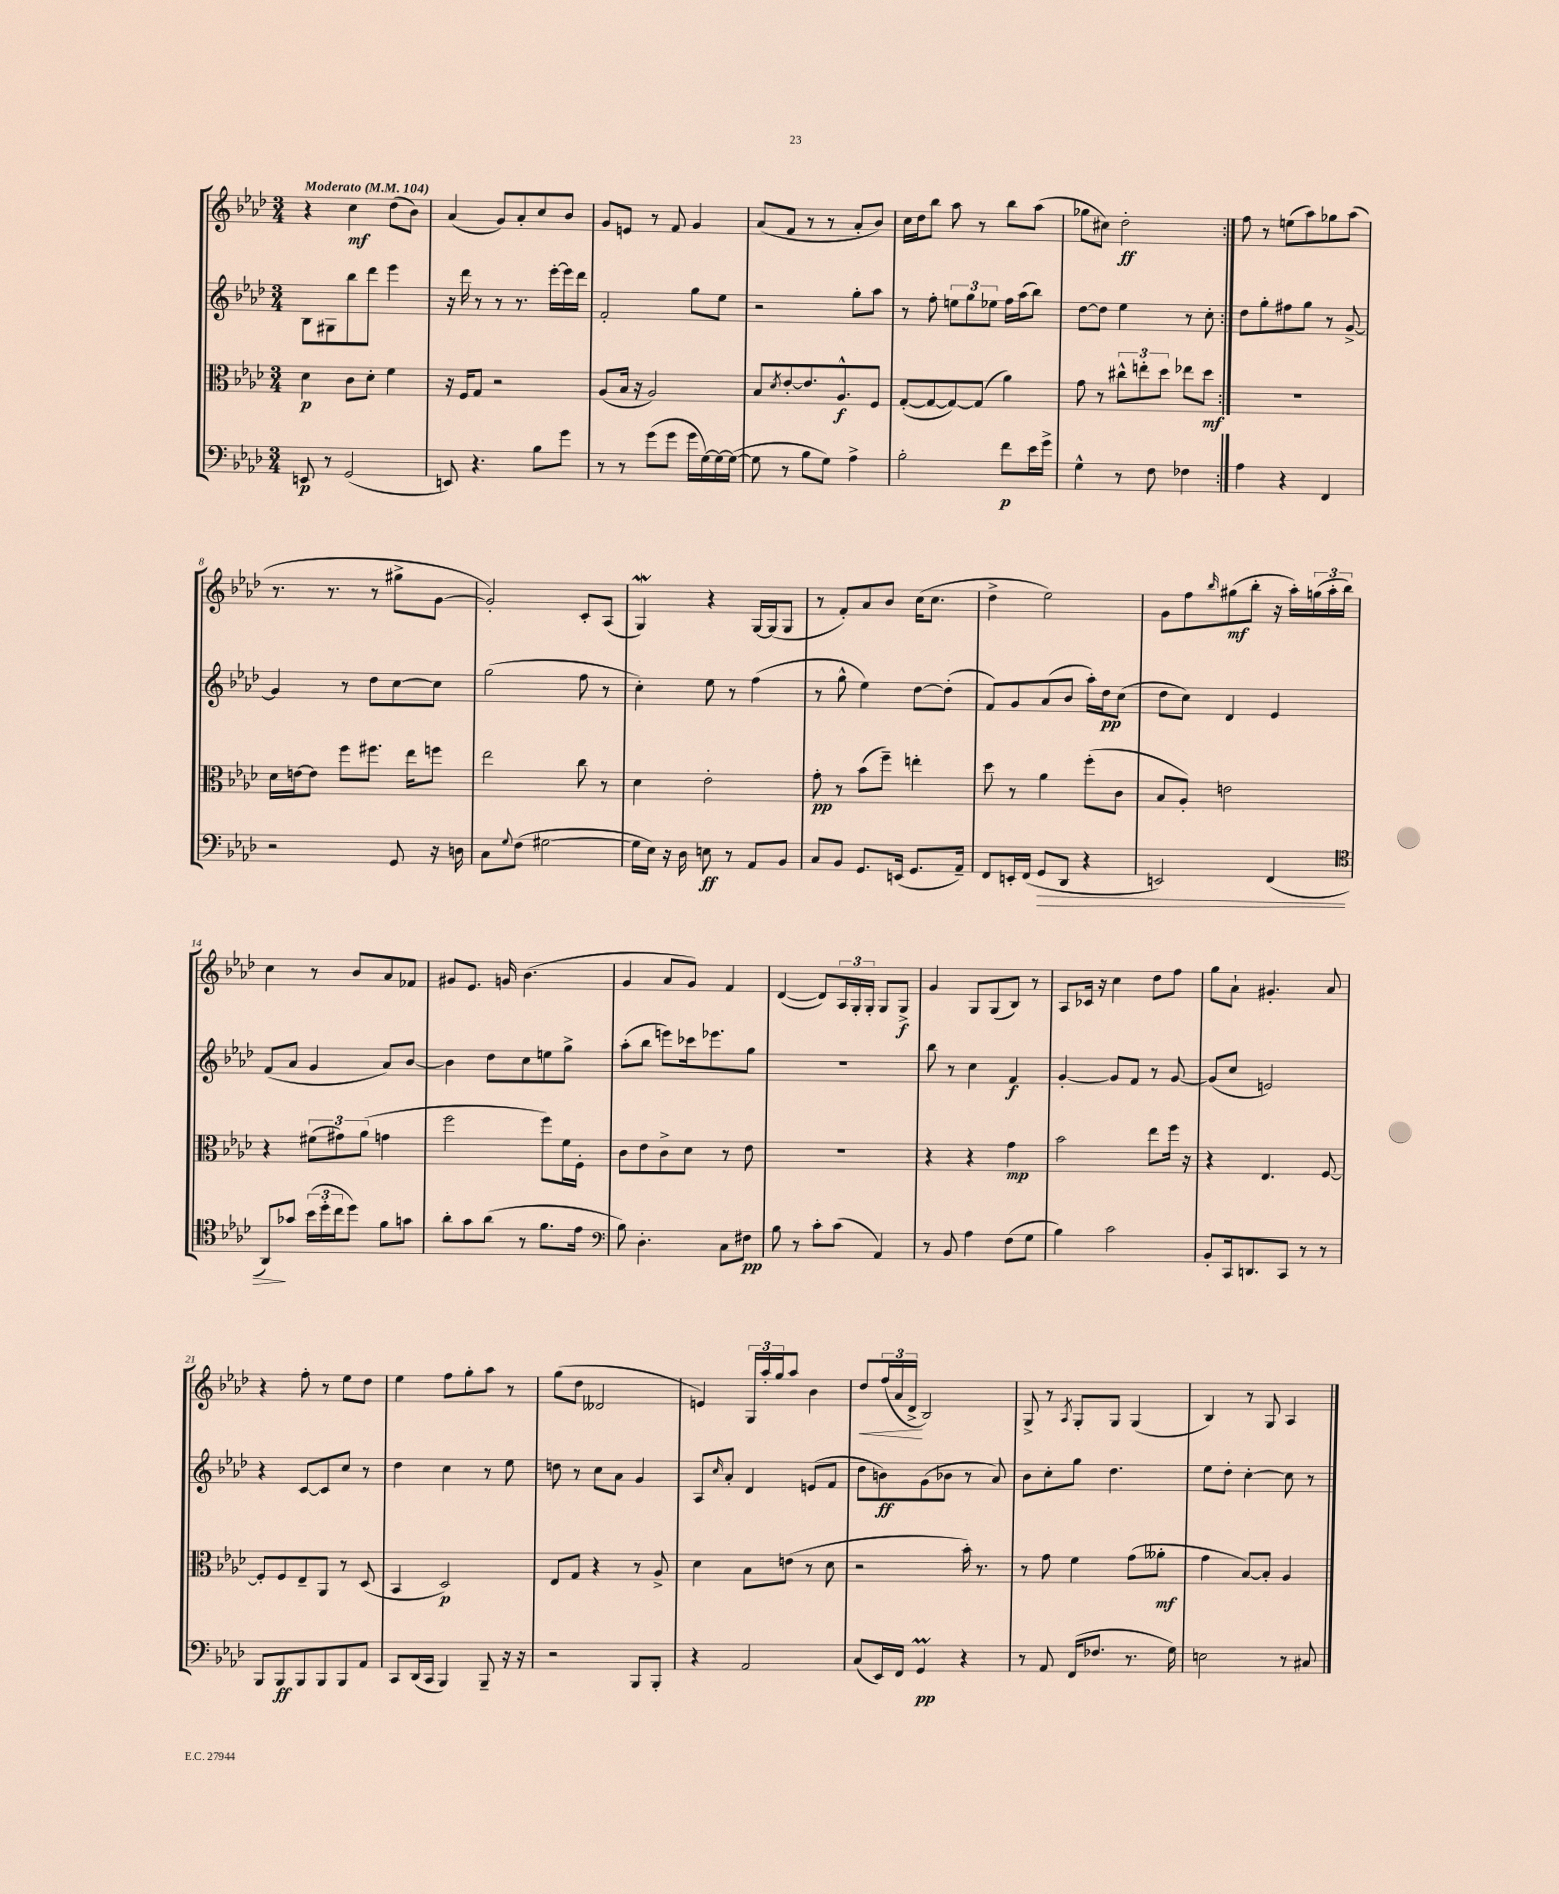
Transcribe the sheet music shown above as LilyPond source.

<<
\new StaffGroup <<
\new Staff = "s0" {
    \clef treble \key aes \major \numericTimeSignature \time 3/4 \tempo "Moderato" 4 = 104
    \repeat volta 2 { r4 c''4\mf des''8( bes'8) |
    aes'4( g'8) aes'8-. c''8 bes'8 |
    g'8 e'8 r8 f'8 g'4 |
    aes'8( f'8 r8 r8 aes'8-. bes'8) |
    c''16 des''16 bes''8 aes''8 r8 bes''8 aes''8( |
    ges''8 cis''8) des''2-.\ff | }
    f''8 r8 e''8( aes''8) ges''8 aes''8( |
    r8. r8. r8 gis''8-> g'8~ |
    g'2-.) c'8-. aes8( |
    g4\mordent) r4 g16~ g16( g8 |
    r8 f'8-.) aes'8 bes'8 c''16( c''8. |
    des''4-> ees''2) |
    g'8 f''8 \grace { bes''16 } gis''8\mf( bes''8-. r16 aes''16-.) \tuplet 3/2 { g''16( aes''16-. bes''16) } |
    c''4 r8 bes'8 aes'8 fes'8 |
    gis'8 ees'8. g'16 bes'4.( |
    g'4 aes'8 g'8) f'4 |
    des'4~( des'8) \tuplet 3/2 { aes16 g16-. g16-. } g8 g8->\f |
    g'4 g8 g8( bes8) r8 |
    aes8 ces'16 r16 c''4 des''8 f''8 |
    g''8 aes'8-! gis'4.-. aes'8 |
    r4 f''8-. r8 ees''8 des''8 |
    ees''4 f''8 g''8-. aes''8 r8 |
    g''8( des''8 deses'2 |
    e'4) \tuplet 3/2 { g16 aes''16-. g''16 } aes''8 bes'4 |
    des''8\< \tuplet 3/2 { f''16( aes'16 des'16->\! } bes2) |
    g8-> r8 \acciaccatura { aes8 } g8-. g8 g4( |
    bes4) r8 g8 aes4 \bar "|." |
}
\new Staff = "s1" {
    \clef treble \key aes \major \numericTimeSignature \time 3/4
    \repeat volta 2 { bes8 gis8 bes''8 des'''8 ees'''4 |
    r16 des'''16 r8 r8 r8. ees'''16~-. ees'''16 des'''16 |
    f'2-. g''8 ees''8 |
    r2 g''8-. aes''8 |
    r8 f''8-. \tuplet 3/2 { e''8 g''8 ees''8 } f''16 aes''16( bes''8) |
    des''8~ des''8 ees''4 r8 c''8-. | }
    des''8 g''8-. fis''8 g''8 r8 g'8~-> |
    g'4 r8 des''8 c''8~ c''8 |
    g''2( f''8 r8 |
    c''4-.) ees''8 r8 f''4( |
    r8 g''8-^ ees''4) des''8~ des''8-.( |
    f'8) g'8 aes'8( bes'8 aes''16-.) des''16\pp c''8( |
    des''8 c''8) des'4 ees'4 |
    f'8( aes'8 g'4 aes'8) bes'8~ |
    bes'4 des''8 c''8 e''8 g''8-> |
    aes''8-.( bes''8 e'''8) ces'''16 ees'''8. g''8 |
    R2. |
    bes''8 r8 c''4 f'4\f |
    g'4~-. g'8 f'8 r8 g'8~ |
    g'8( c''8 e'2) |
    r4 c'8~ c'8 c''8 r8 |
    des''4 c''4 r8 ees''8 |
    d''8 r8 c''8 aes'8 g'4 |
    aes8 \grace { c''16 } aes'8-. des'4 e'8( f'8 |
    des''8 b'8\ff) g'8( bes'8 r8 aes'8) |
    bes'8 c''8-. g''8 des''4. |
    ees''8 des''8-. c''4~-. c''8 r8 \bar "|." |
}
\new Staff = "s2" {
    \clef alto \key aes \major \numericTimeSignature \time 3/4
    \repeat volta 2 { des'4\p c'8 des'8-. f'4 |
    r16 f16 g8 r2 |
    aes8( bes16 r16 aes2) |
    bes8 \acciaccatura { des'8 } ees'8~-. ees'8. aes8.-^\f f8 |
    g8~-.( g8~ g8~) g8( aes'4) |
    g'8 r8 \tuplet 3/2 { cis''8-^ e''8-. des''8 } ees''8 des''8\mf | }
    R2. |
    des'16 e'16~ e'8 f''8 fis''8. ees''16 f''8 |
    ees''2 c''8 r8 |
    des'4 ees'2-. |
    g'8-.\pp r8 bes'8( f''8--) e''4-. |
    des''8 r8 aes'4 f''8-.( c'8 |
    bes8 aes8-.) e'2 |
    r4 \tuplet 3/2 { fis'8( gis'8) aes'8( } g'4 |
    f''2 f''8) f'16 f16-. |
    c'8 ees'8 c'8-> des'8 r8 ees'8 |
    R2. |
    r4 r4 g'4\mp |
    bes'2 ees''8 f''16 r16 |
    r4 ees4. f8~ |
    f8-. f8 ees8-- aes,8 r8 des8( |
    bes,4 des2\p) |
    ees8 g8 r4 r8 aes8-> |
    des'4 bes8 e'8( r8 des'8 |
    r2 bes'16-.) r8. |
    r8 g'8 f'4 g'8( aeses'8-.\mf |
    g'4 bes8~) bes8-. aes4 \bar "|." |
}
\new Staff = "s3" {
    \clef bass \key aes \major \numericTimeSignature \time 3/4
    \repeat volta 2 { e,8\p r8 g,2( |
    e,8) r4. bes8 g'8 |
    r8 r8 g'8( g'8 g'16 g16~) g16~ g16~( |
    g8 r8 bes8 g8) aes4-> |
    bes2-. f'8\p ees'16 g'16-> |
    g4-^ r8 f8 fes4 | }
    aes4 r4 f,4 |
    r2 g,8 r16 d16 |
    c8 \appoggiatura { g8 } f8( gis2~ |
    gis16 ees16) r16 des16 e8\ff r8 aes,8 bes,8 |
    c8 bes,8 g,8. e,16( g,8. aes,16--) |
    f,8 e,16-. f,16( g,8\> des,8 r4 |
    e,2) f,4( |
    \clef tenor aes,8\!) ges'8 \tuplet 3/2 { bes'16( des''16-. c''16 } des''8) f'8 g'8 |
    aes'8-. g'8 aes'8( r8 f'8. ees'16 |
    \clef bass bes8) des4.-. c8 fis8\pp |
    bes8 r8 c'8-. c'8( aes,4) |
    r8 bes,8 aes4 f8( g8 |
    bes4) c'2 |
    bes,8-. c,16 d,8. c,8 r8 r8 |
    bes,,8 bes,,8\ff bes,,8 bes,,8 bes,,8 aes,8 |
    c,8 des,16( c,16 bes,,4) bes,,8-- r16 r16 |
    r2 bes,,8 bes,,8-. |
    r4 aes,2 |
    c8( ees,16) f,16 g,4\prall\pp r4 |
    r8 aes,8 f,16( fes8. r8. g16) |
    e2 r8 cis8 \bar "|." |
}
>>
>>
